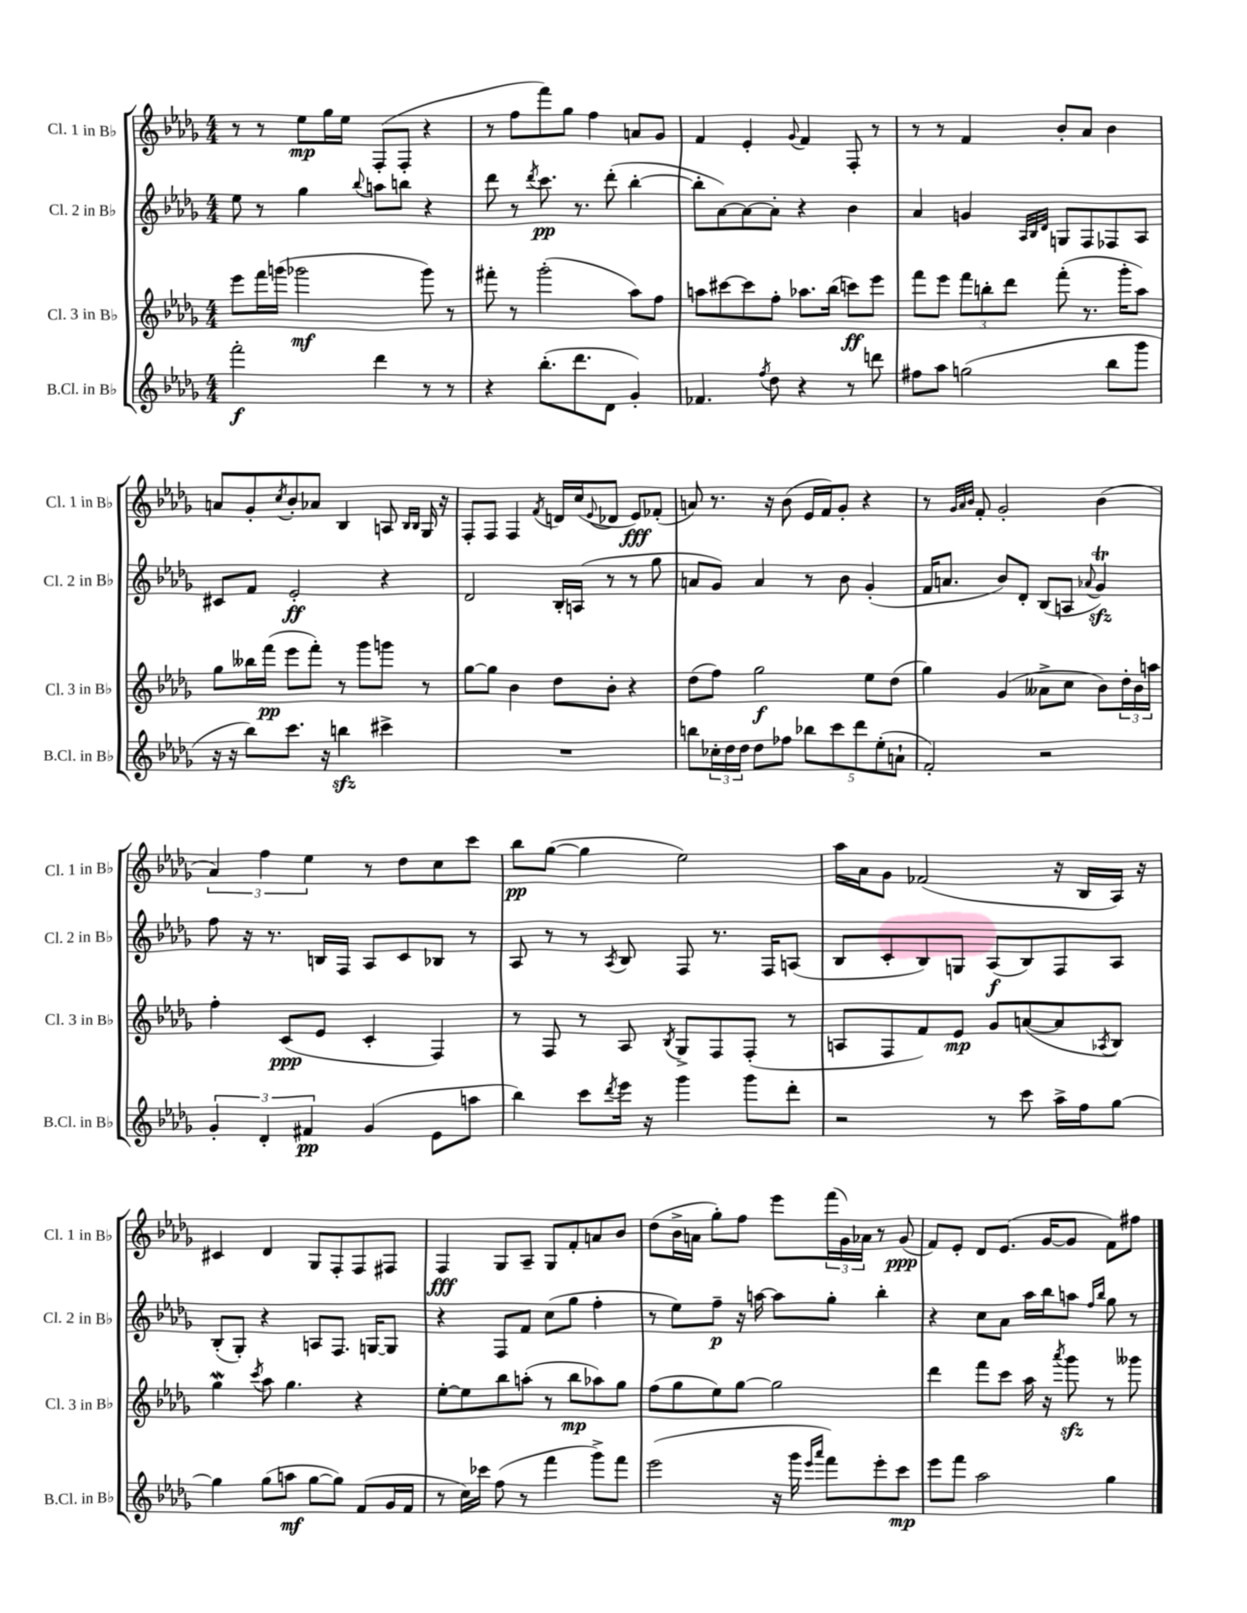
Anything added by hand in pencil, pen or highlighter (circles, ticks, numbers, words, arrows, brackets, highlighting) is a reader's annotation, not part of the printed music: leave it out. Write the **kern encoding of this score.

**kern	**dynam	**kern	**dynam	**kern	**dynam	**kern	**dynam
*part4	*part4	*part3	*part3	*part2	*part2	*part1	*part1
*staff4	*staff4	*staff3	*staff3	*staff2	*staff2	*staff1	*staff1
*I"B.Cl. in B♭	*	*I"Cl. 3 in B♭	*	*I"Cl. 2 in B♭	*	*I"Cl. 1 in B♭	*
*I'B.Cl. in B♭	*	*I'Cl. 3 in B♭	*	*I'Cl. 2 in B♭	*	*I'Cl. 1 in B♭	*
*clefG2	*	*clefG2	*	*clefG2	*	*clefG2	*
*k[b-e-a-d-g-]	*	*k[b-e-a-d-g-]	*	*k[b-e-a-d-g-]	*	*k[b-e-a-d-g-]	*
*M4/4	*	*M4/4	*	*M4/4	*	*M4/4	*
=6	=6	=6	=6	=6	=6	=6	=6
2fff'\	f	8eee-\L	.	8ee-\	.	8r	.
.	.	16fff\L	.	8r	.	8r	.
.	.	(16gggn\JJ	.	.	.	.	.
.	.	2ggg-X\	mf	4gg-\	.	8ee-\L	mp
.	.	.	.	.	.	16gg-\L	.
.	.	.	.	.	.	16ee-\JJ	.
.	.	.	.	8qqbb-/	.	.	.
4ddd-\	.	.	.	8aan\L	.	(8F'/L	.
.	.	.	.	8bbn\J	.	8F'/J	.
8r	.	8ggg-\)	.	4r	.	4r	.
8r	.	8r	.	.	.	.	.
=7	=7	=7	=7	=7	=7	=7	=7
4r	.	8fff#X'\	.	8ddd-\	.	8r	.
.	.	8r	.	8r	.	8ff\L	.
.	.	.	.	8qddd-/	.	.	.
(8.bb-'\L	.	(2ggg-'\	.	8.ccc\	pp	8fff\)	.
.	.	.	.	.	.	8gg-\J	.
8.ddd-\	.	.	.	8.r	.	.	.
.	.	.	.	.	.	4ff\	.
8d-\J	.	.	.	(8ddd-'\	.	.	.
4g-'/)	.	8aa-\L)	.	[4bb-'\	.	8an/L	.
.	.	8ff\J	.	.	.	8g-/J	.
=8	=8	=8	=8	=8	=8	=8	=8
4.f-X/	.	8aan\L	.	8bb-'\L]	.	4f/	.
.	.	[8ccc#X\	.	[8a-\)	.	.	.
.	.	8ccc#\]	.	8a-\_	.	4e-'/	.
8qff/	.	.	.	.	.	.	.
8dd-\	.	8ff'\J	.	8a-'\J]	.	.	.
.	.	.	.	.	.	8qqg-/	.
4r	.	8.aa-X\L	.	4r	.	4f/	.
.	.	(16bb-\Jk	.	.	.	.	.
8r	.	8cccn\L)	ff	4b-\	.	8F'/	.
8dddn\	.	8eee-\J	.	.	.	8r	.
=9	=9	=9	=9	=9	=9	=9	=9
8ff#X\L	.	8fff\L	.	4a-/	.	8r	.
8aa-\J	.	8eee-\J	.	.	.	8r	.
(2ggn\	.	12fff\L	.	4gn/	.	4f/	.
.	.	12bbn'\	.	.	.	.	.
.	.	12ddd-\J	.	.	.	.	.
.	.	.	.	32qqA-/LLL	.	.	.
.	.	.	.	32qqB-/	.	.	.
.	.	.	.	32qqd-/JJJ	.	.	.
.	.	(8fff'\	.	8Gn/L	.	8b-'/L	.
.	.	8.r	.	8F/	.	8a-/J	.
8bb-\L	.	.	.	8F-X/	.	4b-\	.
.	.	16ggg-'\KL	.	.	.	.	.
8ggg-\J	.	8aa-\J)	.	8A-/J	.	.	.
!!LO:LB:g=z
=10	=10	=10	=10	=10	=10	=10	=10
16r	.	8gg-\L	.	8c#X/L	.	8an/L	.
16r	.	.	.	.	.	.	.
8bb-\L)	.	16bb--X\L	.	8f/J	.	8g-'/	.
.	.	(16fff\JJ	pp	.	.	.	.
.	.	.	.	.	.	8qcc/	.
8.ccc\J	.	8eee-\L	.	2e-'/	ff	8b-'/	.
.	.	8fff'\J)	.	.	.	8a-X/J	.
16r	.	.	.	.	.	.	.
4bbnzz\	.	8r	.	.	.	4B-/	.
.	.	8ggg-\L	.	.	.	.	.
4ccc#X^\	.	8gggn\J	.	4r	.	8An/	.
.	.	.	.	.	.	16qqB-/LL	.
.	.	.	.	.	.	16qqB-/JJ	.
.	.	8r	.	.	.	16G-/	.
.	.	.	.	.	.	16r	.
=11	=11	=11	=11	=11	=11	=11	=11
1r	.	[8gg-\L	.	2d-/	.	8F'/L	.
.	.	8gg-\J]	.	.	.	8F/J	.
.	.	4b-\	.	.	.	4F/	.
.	.	.	.	.	.	8qf/	.
.	.	8dd-\L	.	16B-'/LL	.	16dn/LL	.
.	.	.	.	(16An/JJ	.	(16cc/J	.
.	.	.	.	.	.	8qqe-/	.
.	.	8b-'\J	.	8r	.	8d-X/J	.
.	.	4r	.	8r	.	8e-/L)	fff
.	.	.	.	8gg-\	.	(8f-X'/J	.
=12	=12	=12	=12	=12	=12	=12	=12
8bbn\L	.	(8dd-\L	.	8an/L	.	8an/)	.
24cc-X'\L	.	8ff\J)	.	8g-/J)	.	8.r	.
24dd-\	.	.	.	.	.	.	.
24dd-\JJ	.	.	.	.	.	.	.
8dd-\L	.	2gg-\	f	4a/	.	.	.
.	.	.	.	.	.	16r	.
8ff-X\J	.	.	.	.	.	(8b-\	.
10bb-X\L	.	.	.	8r	.	16e-/LL	.
.	.	.	.	.	.	16f/J)	.
10ccc\	.	.	.	.	.	.	.
.	.	.	.	8b-\	.	8g-'/J	.
10ddd-\	.	.	.	.	.	.	.
.	.	8ee-\L	.	(4g-'/	.	4r	.
(10ee-'\	.	.	.	.	.	.	.
.	.	(8dd-\J	.	.	.	.	.
10an`\J	.	.	.	.	.	.	.
=13	=13	=13	=13	=13	=13	=13	=13
2f'/)	.	4gg-\)	.	16f/KL	.	8r	.
.	.	.	.	8.an/J	.	.	.
.	.	.	.	.	.	32qqg-/LLL	.
.	.	.	.	.	.	32qqa-/	.
.	.	.	.	.	.	32qqb-/JJJ	.
.	.	.	.	.	.	8f'/	.
.	.	(4g-/	.	8b-/L)	.	2g-'/	.
.	.	.	.	8d-'/J	.	.	.
2r	.	8a--X^\L	.	(8B-/L	.	.	.
.	.	8cc\J	.	8An/J	.	.	.
.	.	.	.	8qqa-X/	.	.	.
.	.	8b-\L)	.	4g-zzT/)	.	(4b-\	.
.	.	24dd-'\L	.	.	.	.	.
.	.	24b-\	.	.	.	.	.
.	.	24aan\JJ	.	.	.	.	.
!!LO:LB:g=z
=14	=14	=14	=14	=14	=14	=14	=14
6g-'/	.	4ff'\	.	8ff\	.	6a-/)	.
.	.	.	.	16r	.	.	.
6d-'/	.	.	.	.	.	6ff\	.
.	.	.	.	8.r	.	.	.
.	.	(8c/L	ppp	.	.	.	.
6f#X/	pp	.	.	.	.	6ee-\	.
.	.	8e-/J	.	16Bn/LL	.	.	.
.	.	.	.	16F/JJ	.	.	.
(4g-/	.	4c'/	.	8A-/L	.	8r	.
.	.	.	.	8c/	.	8dd-\L	.
8e-\L	.	4F/)	.	8B-X/J	.	8cc\	.
8aan\J	.	.	.	8r	.	8ccc\J	.
=15	=15	=15	=15	=15	=15	=15	=15
4bb-\)	.	8r	.	8A-/	.	8bb-\L	pp
.	.	8F/	.	8r	.	([8gg-\J	.
8ccc\L	.	8r	.	8r	.	4gg-\]	.
8qddd-/	.	.	.	8qA-/	.	.	.
16eee-\Jk	.	8A-/	.	8B-/	.	.	.
16r	.	.	.	.	.	.	.
.	.	8qB-/	.	.	.	.	.
4ggg-\	.	8G-^/L	.	8F/	.	2ee-\)	.
.	.	8F/	.	8.r	.	.	.
8ggg-\L	.	(8F'/J	.	.	.	.	.
.	.	.	.	16F/KL	.	.	.
8ddd-'\J	.	8r	.	(8An/J	.	.	.
=16	=16	=16	=16	=16	=16	=16	=16
2r	.	8An/L	.	8B-/L	.	16aa-\LL	.
.	.	.	.	.	.	16a-\J	.
.	.	8F/	.	8c'/	.	8g-\J	.
.	.	8f/)	.	8B-/)	.	(2f-X/	.
.	.	8e-/J	mp	8Gn/J	.	.	.
8r	.	8g-/L	.	(8A-/L	f	.	.
8ccc\	.	([8an/	.	8B-/)	.	.	.
16aa-^\LL	.	8a/]	.	8F/	.	16r	.
16ff\J	.	.	.	.	.	16B-/LL	.
.	.	8qA-X/	.	.	.	.	.
[8gg-\J	.	8B-/J)	.	8A-/J	.	16A-/JJ)	.
.	.	.	.	.	.	16r	.
!!LO:LB:g=z
=17	=17	=17	=17	=17	=17	=17	=17
4gg-\]	.	4gg-w\	.	(8B-'/L	.	4c#X/	.
.	.	.	.	8G-'/J)	.	.	.
.	.	8qccc/	.	.	.	.	.
(8gg-\L	.	8aa-\	.	4r	.	4d-/	.
8aan\J	mf	4.gg-\	.	.	.	.	.
[8gg-\L	.	.	.	8An/L	.	8G-/L	.
8gg-\J])	.	.	.	8.F/J	.	8F'/	.
(8f/L	.	4r	.	.	.	8F/	.
.	.	.	.	[16Gn/KL	.	.	.
16g-/L	.	.	.	8G/J]	.	8F#X/J	.
16f/JJ	.	.	.	.	.	.	.
=18	=18	=18	=18	=18	=18	=18	=18
8r	.	[8ee-'\L	.	4r	.	4F/	fff
16cc\LL)	.	8ee-\]	.	.	.	.	.
16ccc-X\JJ	.	.	.	.	.	.	.
(8ff\	.	8bb-\	.	8F/L	.	8G-/L	.
8r	.	(8aan'\J	.	8f/J	.	8A-~/J	.
4fff\	.	8r	.	(8cc\L	.	8G-/L	.
.	.	8bb-\L	mp	8gg-\J	.	8f'/	.
8ggg-^\L)	.	8aa-X\)	.	4ff'\	.	8an/	.
8fff\J	.	8gg-\J	.	.	.	8b-/J	.
=19	=19	=19	=19	=19	=19	=19	=19
(2eee-\	.	(8ff\L	.	8r	.	(8dd-\L	.
.	.	8gg-\	.	8ee-\L)	.	16b-^\L	.
.	.	.	.	.	.	16an\JJ	.
.	.	8ee-\)	.	8ff~\J	p	8gg-'\L)	.
.	.	[8gg-\J	.	16r	.	8ff\J	.
.	.	.	.	[16aan\	.	.	.
16r	.	2gg-\]	.	8aa\L]	.	8eee-\L	.
16ggg-\	.	.	.	.	.	.	.
16qqeee-/LL	.	.	.	.	.	.	.
16qqaaa-/JJ	.	.	.	.	.	.	.
8fff\L)	.	.	.	8gg-'\J	.	(24fff\L	.
.	.	.	.	.	.	24g-\)	.
.	.	.	.	.	.	24a-X\JJ	.
8eee-'\	.	.	.	4bb-'\	.	8r	.
8ccc\J	mp	.	.	.	.	(8g-/	ppp
=20	=20	=20	=20	=20	=20	=20	=20
8eee-\L	.	4ddd-\	.	4r	.	8f/L)	.
8fff\J	.	.	.	.	.	8e-'/J	.
2aa-\	.	8fff\L	.	8cc\L	.	8d-/L	.
.	.	8ccc\J	.	8a-\J	.	(8.e-/J	.
.	.	16aa-\	.	16aa-\LL	.	.	.
.	.	16r	.	16bb-\J	.	[16g-/KL	.
.	.	8qaaa-/	.	.	.	.	.
.	.	8ggg-zz\	.	8aan\J	.	8g-/J]	.
.	.	.	.	16qqff/LL	.	.	.
.	.	.	.	16qqbb-/JJ	.	.	.
4gg-\	.	8r	.	8gg-\	.	8f\L)	.
.	.	8ggg--X\	.	8r	.	8ff#X\J	.
==	==	==	==	==	==	==	==
*-	*-	*-	*-	*-	*-	*-	*-
